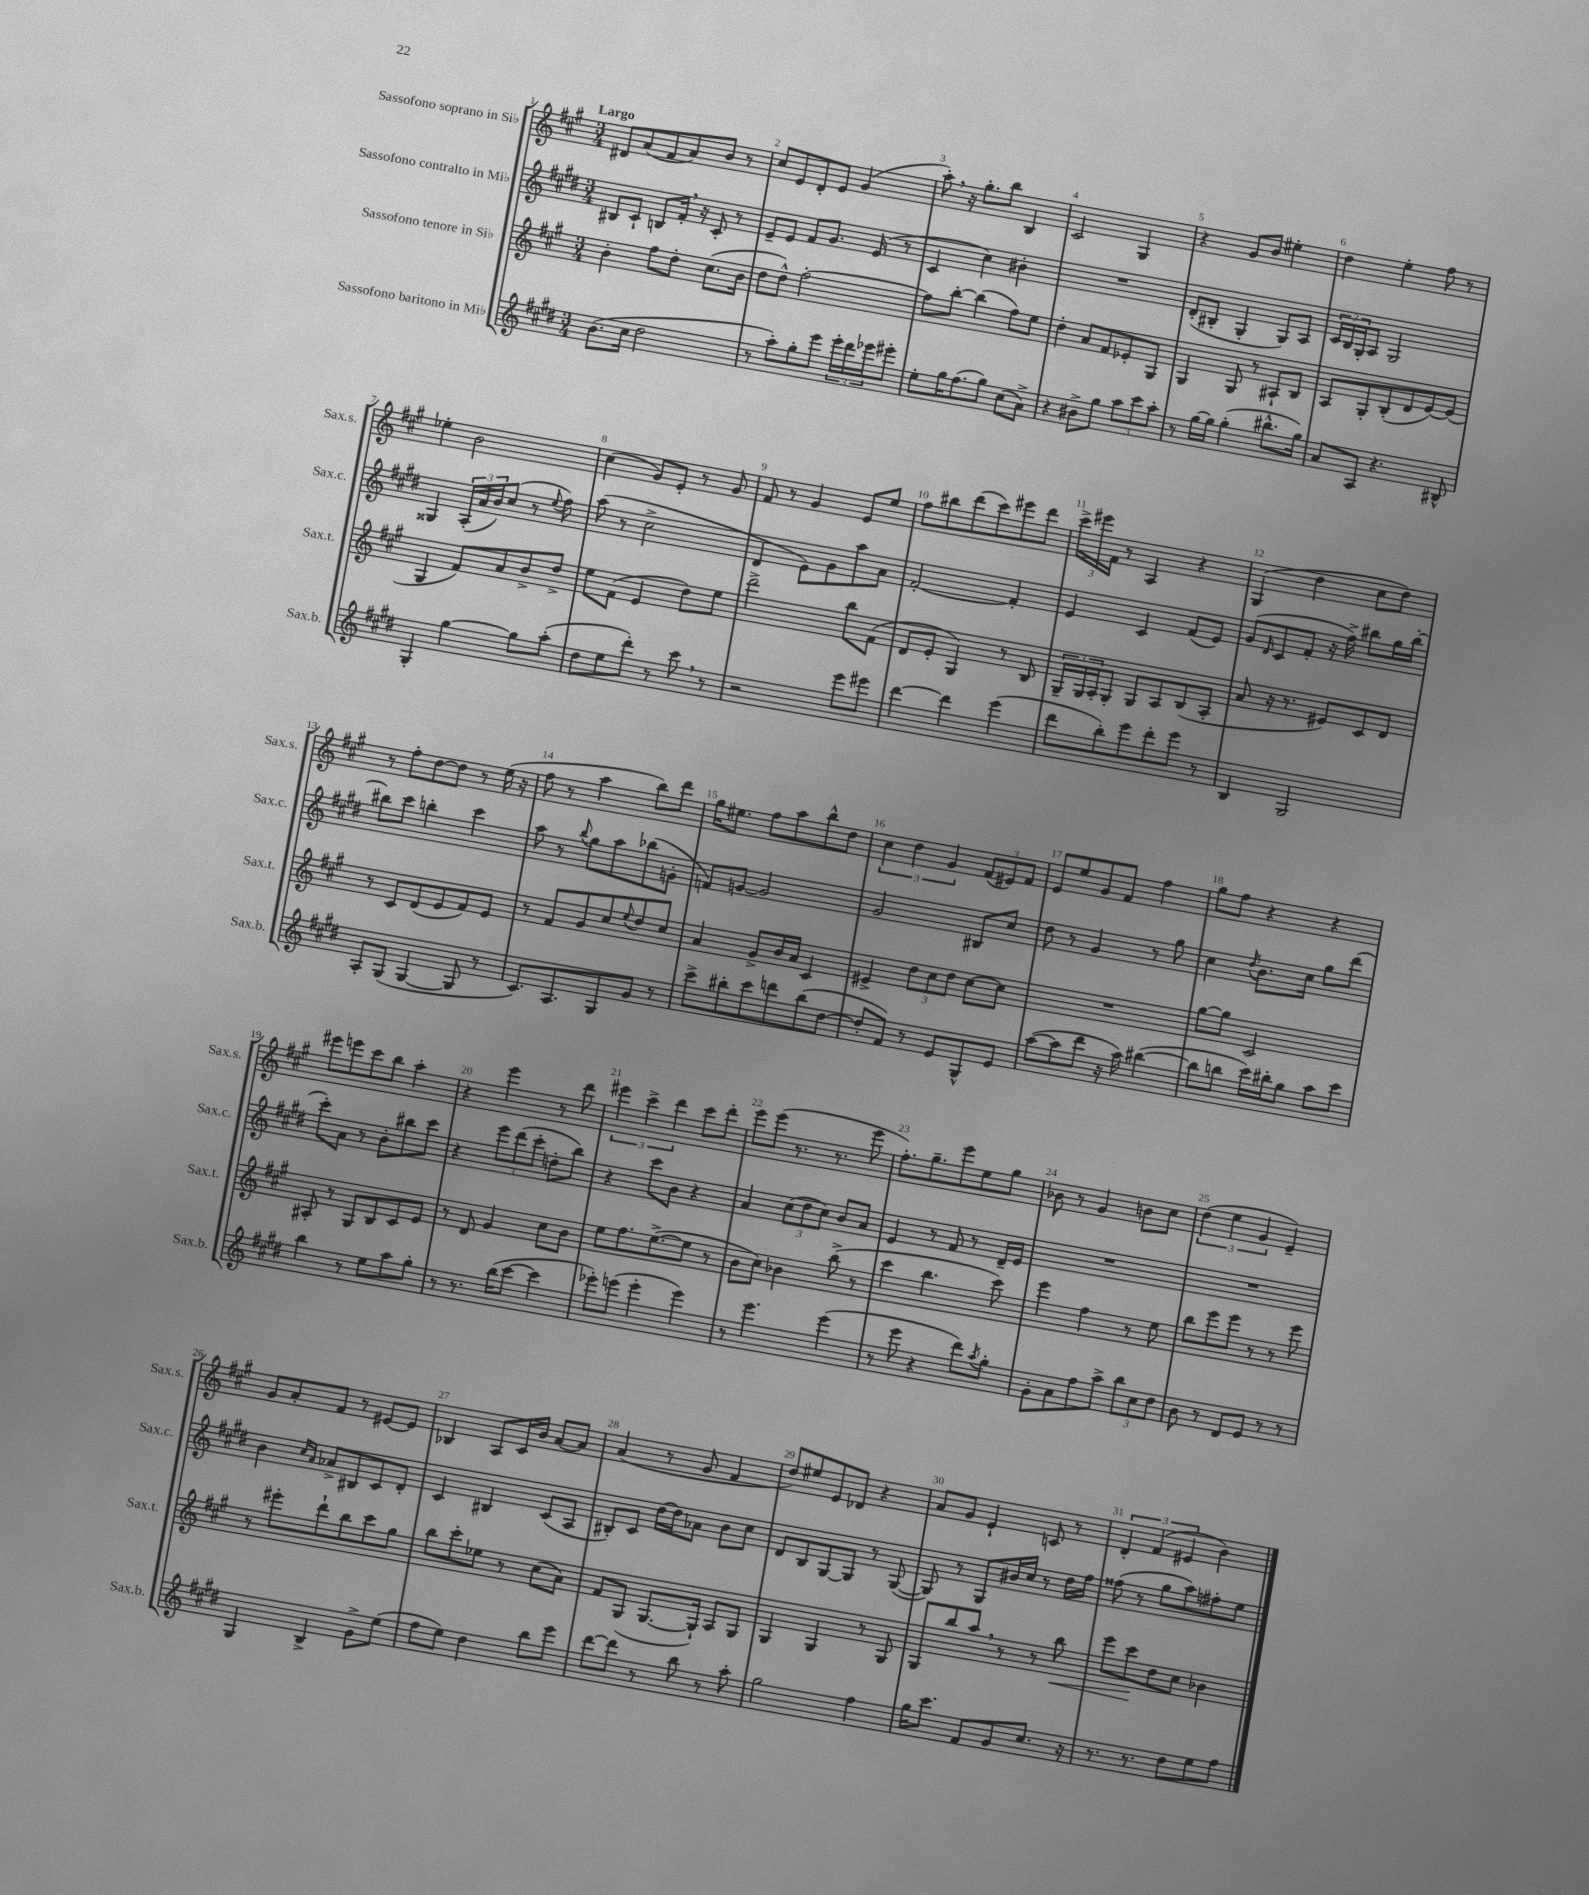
<<
\new StaffGroup <<
\new Staff = "s0" \with { instrumentName = "Sassofono soprano in Sib" shortInstrumentName = "Sax.s." } {
    \clef treble \key a \major \numericTimeSignature \time 3/4 \tempo "Largo"
    dis'8 a'8( fis'8 a'8) b'8 r8 |
    cis''8 e'8 d'8-. e'8 gis'4( |
    a''8-.) \breathe r16 gis''8.-. b''8 b4 |
    cis'2 gis4 |
    r4 gis'8 b'8 eis''4-. |
    d''4 e''4-. fis''8 r8 |
    ees''4-. b'2 |
    cis''4( gis'8) e'8-. r8 gis'8 |
    fis'8 r8 gis'4 e'8 e''8 |
    fis''8 bis''8 d'''8( cis'''8) eis'''8 d'''8 |
    \tuplet 3/2 { cis'''16-> eis'''16 fis'16 } r8 a4 r4 |
    gis4( d''4 cis''8 d''8) |
    r8 fis''8-. d''8~ d''8 r8 e''16( r16 |
    fis''8 r8 a''4 b''8) d'''8 |
    gis''16 eis''8. fis''8 a''8 b''8-^ d''8 |
    \tuplet 3/2 { cis''4 d''4 gis'4 } \tuplet 3/2 { fis'8( eis'8) fis'8 } |
    e'8 e''8 gis'8 fis'8 fis''4 |
    gis''8 fis''8 r4 r4 |
    eis'''8 e'''8 cis'''8 b''8 a''4-. |
    r4 e'''4 r8 d'''8 |
    \tuplet 3/2 { eis'''4 cis'''4-> d'''4 } cis'''8 d'''8-. |
    e'''8 e'''8( r8. r8. e'''8 |
    fis''8.-.) gis''8.-- e'''8 e''8 gis''8 |
    bes'8 r8 gis'4 b'8 cis''8 |
    \tuplet 3/2 { d''4( e''4 gis'4 } e'4--) |
    gis'8 a'8-. fis'8 r8 eis'8~ eis'8 |
    bes4 a8 cis'16 b'16 a'8~ a'8 |
    a'4( r8 gis'8 fis'4 |
    d''8) eis''8 e'8 des'8 r4 |
    a'8 gis'8 e'4-! c'8 r8 |
    \tuplet 3/2 { d'4-. fis'4( eis'4 } b'4) \bar "|." |
}
\new Staff = "s1" \with { instrumentName = "Sassofono contralto in Mib" shortInstrumentName = "Sax.c." } {
    \clef treble \key e \major \numericTimeSignature \time 3/4
    bis8 cis'8-! b8 fis'16-. \breathe r16 cis'8-. r8 |
    e'8-- e'8 fis'8 gis'8. e'16( r8 |
    cis'4 cis''4) bis'4-. |
    R2. |
    dis'8-.( bis8-. gis4-. gis8) a8 |
    \tuplet 3/2 { cis'16 b16 gis16-. } a8 gis2 |
    gisis4 \tuplet 3/2 { a16-.( a'16 b'16) } cis''8( r8 \appoggiatura { e''8 } fis''8) |
    a''8( r8 cis''2-> |
    dis'4 e'8) gis'8 a''8 a'8 |
    fis'2~-. fis'4-. |
    e'4 cis'4 fis'8( e'8) |
    gis'8( \grace { dis'16 } cis'8 fis'8-. r16 fis''16->) bis''8 gis''16 bis''16~-. |
    bis''8 cis'''8 b''4-. cis'''4 |
    a''8 r8 \appoggiatura { b''8 } gis''8 a''8 bes''8( g'8-. |
    f'8) g'8~ g'2 |
    gis'2 bis8 cis''8 |
    dis''8 r8 gis'4 r8 gis''8 |
    cis''4 \acciaccatura { dis''8 } b'8. cis''16 gis''8 dis'''8( |
    cis'''8-.) a'8 r8 b'8-. bis''8 cis'''8 |
    r4 \tuplet 3/2 { e'''8 dis'''8( cis'''8-. } d''8-. b''8) |
    r4 cis'''8 b'8 r4 |
    a'4 \tuplet 3/2 { cis''8( dis''8 cis''8) } b'8 a'8 |
    e'4 r8 fis'8 r8 dis'16-- e'16 |
    R2. |
    R2. |
    b'4 \grace { cis''16 a'16 } aes'8-> bis8 cis'8 dis'8-. |
    cis'4 bis4 cis'8( a8 |
    bis8-.) cis'8 dis''16~ dis''16 aes'8 b'8 cis''8 |
    dis'8 b8 gis8~ gis8 r8 gis8~( |
    gis8) r8 gis8 bis'16 cis''16 r8 dis''16 fis''16 |
    fisis''8( r8 gis''8 a''8) fis''8-. e''8 \bar "|." |
}
\new Staff = "s2" \with { instrumentName = "Sassofono tenore in Sib" shortInstrumentName = "Sax.t." } {
    \clef treble \key a \major \numericTimeSignature \time 3/4
    b'4-. fis''8 d''8-. cis''8.( b'16 |
    d''8 d''8-^) fis''2~-. |
    fis''8 b''8~-. b''4( fis''8) e''8 |
    d''4-. a'8 fis'8 ees'8-. gis8 |
    gis4 gis8 r8 ais8-! b8 |
    a8 gis8-. b8-.( d'8 e'8~) e'8( |
    gis4 fis'8) a'8 b'8-> d''8-> |
    e''8 fis'8( e'4 d''8) e''8 |
    d'''2-> b''8 fis'8( |
    d'8 e'8-. gis4) r8 b8 |
    \tuplet 3/2 { gis16-- gis16 a16-. } gis8-. gis8 a8 b8( a8-. |
    a'8 r16 r8. eis'8) cis'8 d'8 |
    r8 cis'8 d'8( e'8 fis'8) e'8 |
    r8 fis'8 gis'8 cis''8 \appoggiatura { e''8 } d''8 cis''8 |
    a'4 gis'8-> b'16 a'16 cis'4 |
    eis'4-> \tuplet 3/2 { d''8 cis''8 d''8 } cis''8~ cis''8 |
    R2. |
    gis''8~ gis''8 cis'2 |
    ais8-. r8 gis8 b8 cis'8 e'8 |
    r8 d'8 gis'4 cis''8 b'8 |
    e''8 fis''8. e''8.~->( e''8 r8 |
    b'8 cis''8) bes'4 b''8->( r8 |
    cis'''4 b''4. cis'''8) |
    e'''4 fis''4 r8 e''8 |
    b''8 e'''8 e'''8 r8 r8 e'''8 |
    r8 eis'''8-. d'''8-! b''8 cis'''8 gis''8 |
    b''8 cis'''8-. ees''8 r8 cis''8( a'8) |
    fis'8 gis8( gis8.~ gis16-!) a8 gis8 |
    gis4 gis4 r8 gis8 |
    gis8 b''8 a''8 \breathe r8 r8 b''8\< |
    e'''8 cis'''8\! d''8 cis''8 bes'4 \bar "|." |
}
\new Staff = "s3" \with { instrumentName = "Sassofono baritono in Mib" shortInstrumentName = "Sax.b." } {
    \clef treble \key e \major \numericTimeSignature \time 3/4
    b'8.( cis''16 dis''2 |
    r8 a''8-.) gis''8-. e'''8 \tuplet 3/2 { e'''16-. dis'''16 ees'''16 } eis'''8-. |
    e''8-. gis''16 fis''8.( gis''8) cis''8( a'8->) |
    r4 bis'8-> gis''8 \tuplet 3/2 { a''8 cis'''8 a''8-. } |
    r8 gis''16~ gis''16 gis''4-.( bis''8.-^ gis''16) |
    a'8 a8 r4. bis8-^ |
    gis4-. gis''4~ gis''8 a''8-.( |
    dis''8 e''8 dis'''8-.) r8 cis'''8 \breathe r8 |
    r2 e'''8 eis'''8 |
    dis'''4~ dis'''4 e'''4( |
    dis'''8 b''8-.) e'''8 dis'''8-. e'''8 r8 |
    b4 gis2 |
    a8-. gis8( gis4~ gis8 r8 |
    cis'8.) a8. gis8 gis'8 r8 |
    cis'''8-> bis''8-. cis'''8 d'''8 bis''8( dis''8~ |
    dis''8-. fis'8) r8 e'8 gis8-^ e'8 |
    a''8~( a''8 dis'''8 r16 a''16) bis''4~( |
    bis''8 b''8 cis'''16) bis''16-. gis''8 a''8 cis'''8 |
    b''4 r8 e''8 a''8 gis''8-. |
    r8 r8. b''16( cis'''8~ cis'''4 |
    ees'''8-.) e'''8( e'''4-. e'''4) |
    r8 e'''4. e'''4( |
    r8 e'''8 r4 dis'''8) \acciaccatura { a''8 } gis''8-. |
    gis'8-. a'8 fis''8 a''8-> \tuplet 3/2 { b''8 cis''8 dis''8 } |
    b'8 r8 dis'8 e'8 r8 r8 |
    gis4 b4-> gis'8-> e''8( |
    fis''8 e''8) dis''4 b''8 e'''8 |
    dis'''8~ dis'''8 r8 b''8 r8 a''8-. |
    gis''2 fis''4 |
    gis''16 cis'''8. fis'8 gis'8 cis''8. r16 |
    r8. r8. dis''8 e''8 fis''8 \bar "|." |
}
>>
>>
\layout { \context { \Score \override BarNumber.break-visibility = ##(#f #t #t) barNumberVisibility = #all-bar-numbers-visible } }
